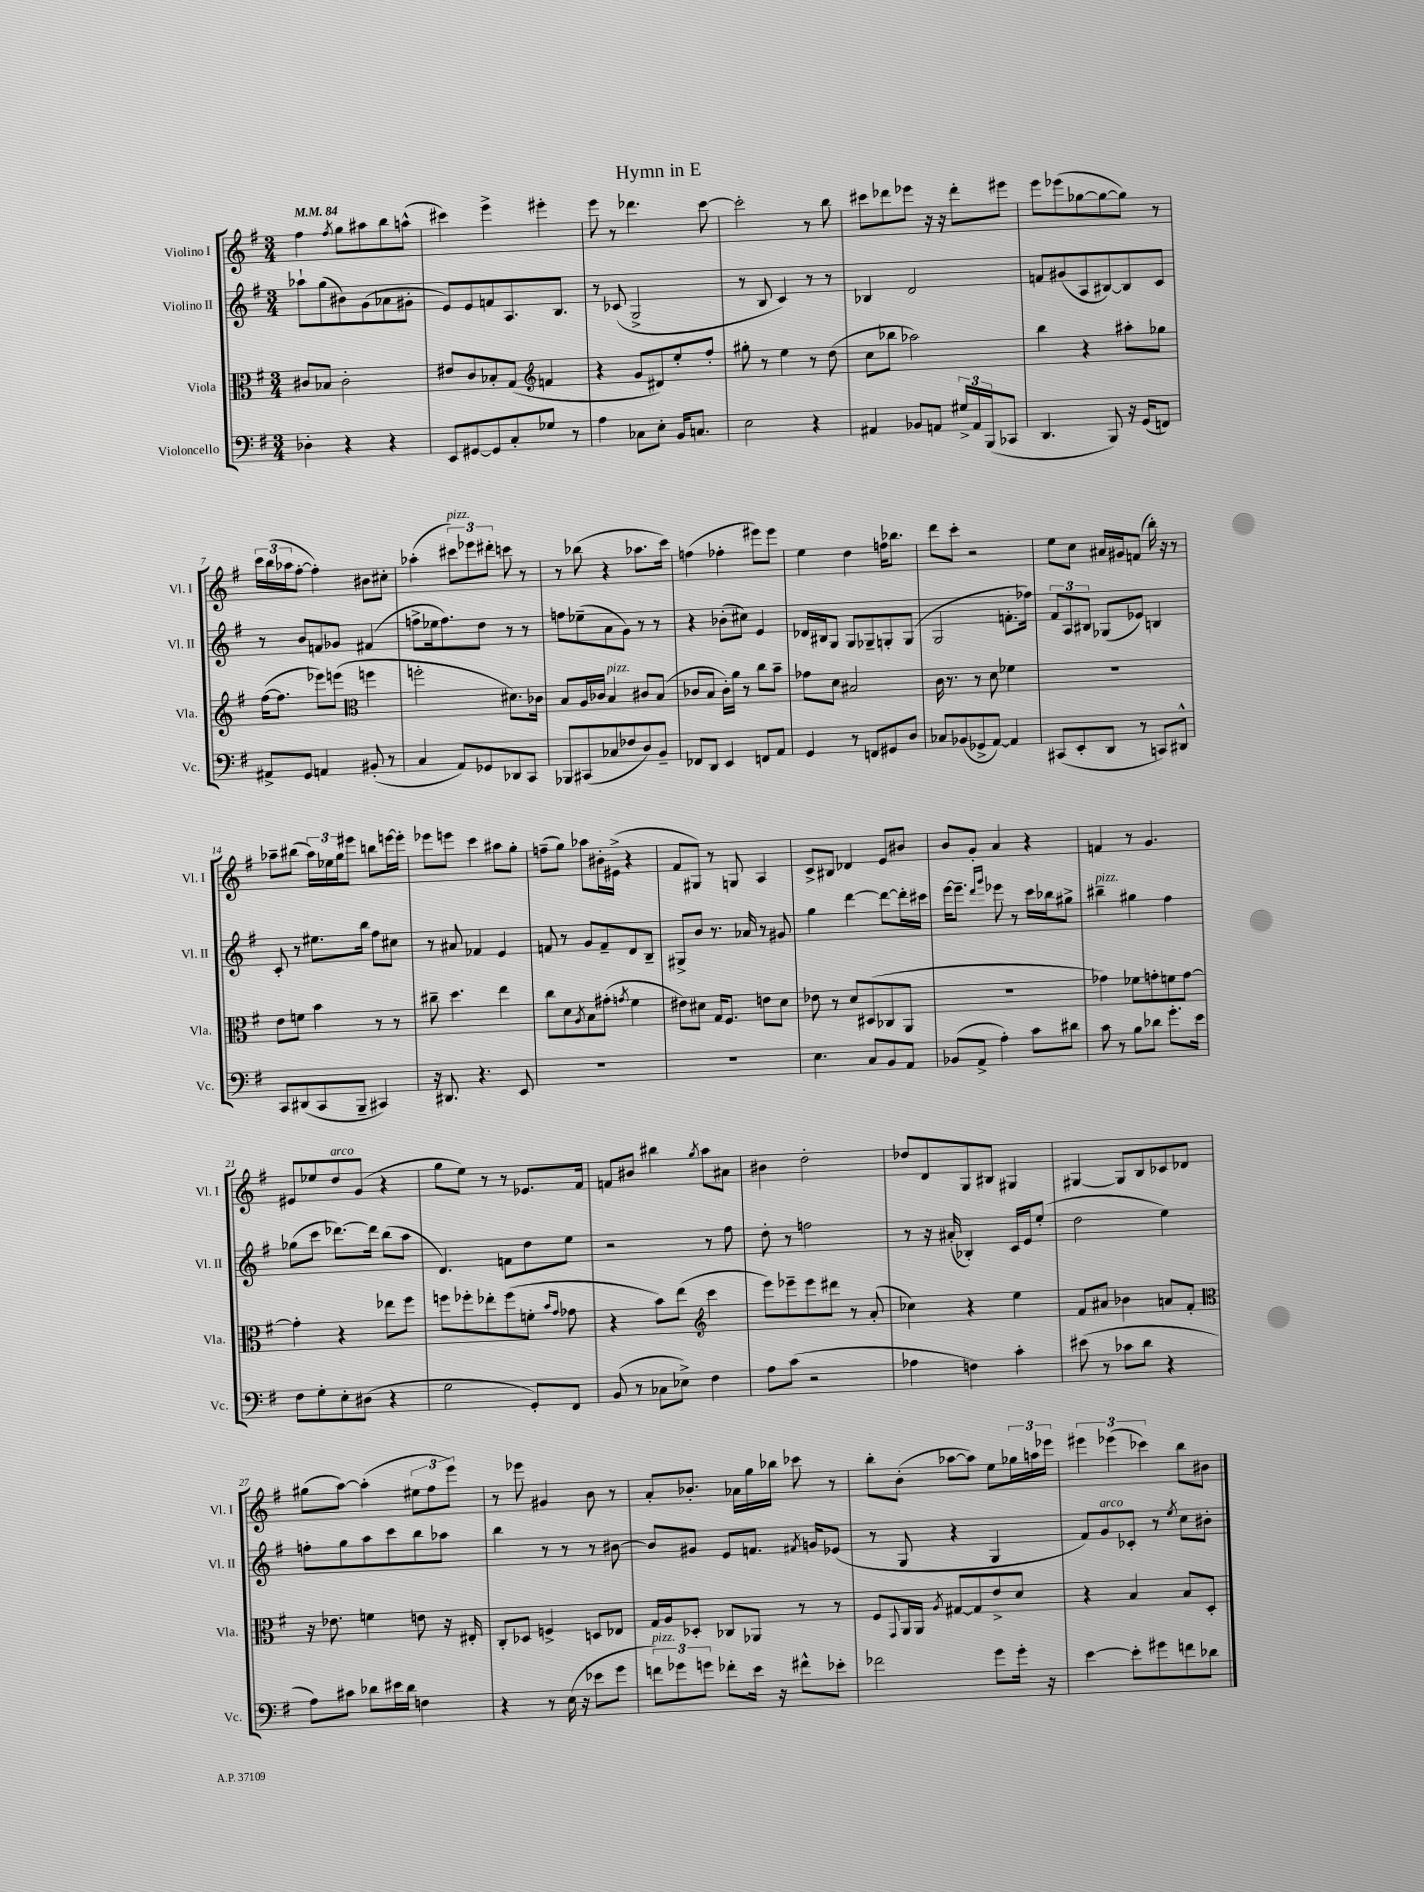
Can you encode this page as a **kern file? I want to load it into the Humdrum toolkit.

**kern	**kern	**kern	**kern
*part4	*part3	*part2	*part1
*staff4	*staff3	*staff2	*staff1
*I"Violoncello	*I"Viola	*I"Violino II	*I"Violino I
*I'Vc.	*I'Vla.	*I'Vl. II	*I'Vl. I
*clefF4	*clefC3	*clefG2	*clefG2
*k[f#]	*k[f#]	*k[f#]	*k[f#]
*M3/4	*M3/4	*M3/4	*M3/4
*MM84	*MM84	*MM84	*MM84
=1	=1	=1	=1
4D-X'\	8c#X/L	8aa-X`\L	4ff#\
.	8B-X/J	(8gg\	.
.	.	.	8qff#/
4r	2c#'\	8b#X\)	8gg\L
.	.	(8g\	8aa#X\
4r	.	8a-X\	8bb\
.	.	8g#X'\J	(8aan^^\J
=2	=2	=2	=2
8EE/L	8e#X/L	8e/L)	4ccc#X\)
[8GG#X/	8c/	8e/	.
8GG#/]	8B-X'/	8fn/	4eee^\
8C'/	(8G/J	8.A/	.
*	*clefG2	*	*
8G-X/J	4fn/	.	4eee#X'\
.	.	8.B/J	.
8r	.	.	.
=3	=3	=3	=3
4A\	4r	8r	8eee\
.	.	(8c-X/	8r
8C-X\L	8g/L	2G^/	4.ddd-X\
8E'\J	8d#X/)	.	.
16BB/KL	8ee'/	.	.
8.Cn/J	.	.	.
.	8ff#'/J	.	[8ccc\
=4	=4	=4	=4
2E\	8gg#X'\	8r	2ccc'\]
.	8r	8B/	.
.	4ee\	4c/)	.
4r	8r	8r	8r
.	(8dd\	8r	8bb\
=5	=5	=5	=5
4AA#X/	8cc\L	4B-X/	8ccc#X\L
.	8bb-X\J	.	8ddd-X\
8BB-X/L	2aa-X\)	2d/	8eee-X\J
8AAn/J	.	.	16r
.	.	.	16r
24G#X^/LL	.	.	8ddd-'\L
24AA/	.	.	.
(24BBB/J	.	.	.
8CC-X/J	.	.	8eee#X\J
=6	=6	=6	=6
4.DD/	4bb\	8fn/L	8eee\L
.	.	(8g#X/	(8eee-X\
.	4r	8A/	[8gg-X\
8BBB/)	.	[8B#X/)	8gg-\_
16r	8aa#X'\L	8B#/]	8gg-\J])
(16GG/KL	.	.	.
8FFn/J)	8gg-X\J	8c/J	8r
!!LO:LB:g=z
=7	=7	=7	=7
8AA#X^/L	([16ff#\KL	8r	24ccc\LL
.	.	.	(24bb\
.	8.ff#\J]	.	.
.	.	.	24aa-X\J
8GG/J	.	8b/L	[8ff#'\J
4AAn/	8eee-X\L)	8fn/	4ff#'\])
.	(8eeen\J	8g-X/J	.
*	*clefC3	*	*
(8BB#X'/	4ffn\	(4f#X/	8b#X\L
8r	.	.	8cc#X'\J
=8	=8	=8	=8
4C/	2ffn'\	8ffn^\L	(4aa-X'\
.	.	16ee-X\k	.
.	.	8.ff\)	.
!	!	!	!LO:TX:a:i:t=pizz.
8AA/L)	.	.	12ccc#X\L)
.	.	.	12eee-X\
8GG-X/	.	8dd\J	.
.	.	.	12ddd#X'\J
8DD-X/	8.d#X\L)	8r	8cccn\
8CC/J	.	8r	8r
.	16c-X\Jk	.	.
=9	=9	=9	=9
8BBB-X/L	8B/L	8ffn\L	8r
(8CC#X/	16A/L	(8ee-X~\	(8bb-X\
.	16c-X/JJ	.	.
!	!LO:TX:a:i:t=pizz.	!	!
8C-X/	4B/	8a\	4r
8F-X/	.	8g\J)	.
8D/)	8c#X/L	8r	8.aa-X\L
8BB~/J	(8B/J	8r	.
.	.	.	16ccc\Jk)
=10	=10	=10	=10
8FF-X/L	8c-X/L	4r	(4ffn\
8DD/J	8B/J	.	.
4EE/	16c-'\LL)	(8b-X'\L	4ff-X'\
.	16a\JJ	.	.
.	8r	8cc#X\J)	.
8FFn/L	8cc\L	4e/	8eee#X\L)
8AA/J	8b~\J	.	8eee#\J
=11	=11	=11	=11
4GG/	8g-X\L	16d-X/LL	4ee\
.	.	16B#X/J	.
.	8d\J	8G/J	.
8r	2B#X/	8G/L	4dd\
8FFn/L	.	8G-X~/	.
8GG#X/	.	8Gn'/	16ffn\KL
.	.	.	8.bb-X\J
8D/J	.	(8G/J	.
=12	=12	=12	=12
8C-X/L	16c\	2G/	8ddd\L
.	8.r	.	.
(8BB-X/	.	.	8ccc'\J
8GG-X^/	8r	.	2r
[8AA/J)	8d\	.	.
4AA/]	4f-X\	8.fn'\L	.
.	.	16ff-X\Jk)	.
=13	=13	=13	=13
(8CC#X/L	2.r	12f#/L	8ee\L
.	.	12A/	.
8EE'/	.	.	8cc\J
.	.	12B#X/J	.
8DD/J	.	(8G-X/L	16a#X/LL
.	.	.	16g#X/J
8r	.	8e-X/J)	(8fn/J
8CCn/L)	.	4Bn/	16bb'\)
.	.	.	16r
8DD#X^^/J	.	.	8r
!!LO:LB:g=z
=14	=14	=14	=14
8CC/L	8e\L	8c'/	8aa-X~\L
(8DD#X/	8fn\J	8r	(8bb#X\J
8CC/	4b\	8.ee#X\L	24aa-\LL)
.	.	.	24ee-X\
.	.	.	24gg\J
8BBB~/J	.	.	8eee#X\J
.	.	16bb\Jk	.
4CC#X/)	8r	8ff#\L	8bbn\L
.	8r	8cc#X\J	[16eeen\L
.	.	.	16eee'\JJ]
=15	=15	=15	=15
16r	8cc#X~\	8r	8eee-X\L
8.DD#X/	.	.	.
.	4.dd\	8a#X/	8eeen\J
4.r	.	4f-X/	4ccc\
.	4ee\	4e/	8aa#X\L
8EE/	.	.	8gg'\J
=16	=16	=16	=16
2.r	8cc\L	8fn/	(8ffn~\L
.	8d\	8r	8gg\J)
.	8qA/	.	.
.	8B\	8g/L	8aa-X\L
.	(8g#X'\J	8f~/	16b#X'\L
.	.	.	(16e#X^\JJ
.	8qgn/	.	.
.	4f#\	8d/	4r
.	.	8B~/J	.
=17	=17	=17	=17
2.r	8e#X\L)	8G#X^/L	8f#/L
.	8d#X\J	8b/J	8G#X/J)
.	16G/KL	8.r	8r
.	8.F#/J	.	.
.	.	.	8Gn/
.	.	16a-X/	.
.	8en\L	8r	4A/
.	8d#\J	8g#X/	.
=18	=18	=18	=18
4.E\	8e-X\	4gg\	8c^/L
.	8r	.	8B#X/J
.	8d/L	[4ddd\	4d-X/
8C/L	(8D#X/	.	.
8BB/	8C-X/	8ddd\L_	8e/L
8AA/J	8AA/J	16ddd'\L]	8b#X/J
.	.	16ccc#X\JJ	.
=19	=19	=19	=19
(8BB-X/L	2.r	[16eee\KL	8b/L
.	.	8.eee~\J]	.
8AA^/J	.	.	8g'/J
.	.	16qqddd/LL	.
.	.	16qqggg/JJ	.
4A'\)	.	8eee-X\	4a/
.	.	8r	.
8c\L	.	16ccc\LL	4r
.	.	16bb-X\J	.
8d#X\J	.	8gg#X^\J	.
=20	=20	=20	=20
!	!	!LO:TX:a:i:t=pizz.	!
8c\	4g-X\)	4bb#X~\	4fn/
8r	.	.	.
8B\L	8f-X\L	4gg#X\	8r
8d-X\J	8gn'\	.	4.g/
8.g'\L	8fn\	4ff#\	.
.	[8g\J	.	.
16e\Jk	.	.	.
!!LO:LB:g=z
=21	=21	=21	=21
8F#\L	4g'\]	(8gg-X\L	8e#X/L
8G'\	.	8ccc\J	8ee-X/
!	!	!	!LO:TX:a:i:t=arco
8E'\	4r	[8.ddd-X\L)	8dd/
(8D#X\J	.	.	(8g/J
.	.	16ddd-\Jk]	.
4r	8ee-X\L	(8bb\L	4r
.	8ff#\J	8aa\J	.
=22	=22	=22	=22
2G\	8ffn\L	4.d/)	8gg\L
.	8ff-X'\	.	8ee\J)
.	8ee-X'\	.	8r
.	(8ff-\	8fn\L	8r
8GG'/L)	8fn'\J	8dd\	8.e-X/L
.	16qqb/LL	.	.
.	16qqg/JJ	.	.
8FF#/J	8g-X\	8ee\J	.
.	.	.	16f#/Jk
=23	=23	=23	=23
(8BB/	4r	2r	8fn/L
8r	.	.	8b#X/J
8C-X\L	8b\L)	.	4bb#X\
8E-X^\J)	(8ee\J	.	.
*	*clefG2	*	*
.	.	.	8qgg/
4F#\	4ccc\	8r	8aa\L
.	.	8ff#\	8a#X\J
=24	=24	=24	=24
8A\L	8eee\L)	8dd'\	4b#X\
(8c\J	8eee-X~\	8r	.
2r	8eee-\	2ffn\	2dd'\
.	8ddd#X\J	.	.
.	8r	.	.
.	(8a'/	.	.
=25	=25	=25	=25
4A-X\	4cc-X\)	8r	8dd-X/L
.	.	16r	8d/
.	.	(16a#X'/	.
4Fn\)	4r	4B-X'/)	8G/
.	.	.	8B#X/J
4c'\	4ee\	16c/LL	4G#X/
.	.	16e/J	.
.	.	(8ee'/J	.
=26	=26	=26	=26
(8e#X\	8f#/L	2dd\	[4G#X/
8r	8a#X/J	.	.
8c-X\L	4b-X\	.	8G#/L]
8d\J	.	.	8B/
4r	8an/L	4ee\)	8c-X/
.	8f#'/J	.	8d-X/J
!!LO:LB:g=z
=27	=27	=27	=27
*	*clefC3	*	*
8A\L)	16r	8ffn'\L	(8gg#X\L
.	8.e-X\	.	.
8c#X\J	.	8gg\	[8aa\J)
8d-X\L	4fn\	8aa\	(4aa'\]
16e#X\L	.	8ccc\	.
16d-\JJ	.	.	.
4Fn\	8en\	8bb\	12ee#X\L
.	.	.	12ff#\
.	16r	8aa-X\J	.
.	.	.	12eee\J)
.	16E#X'/	.	.
=28	=28	=28	=28
4r	8C'/L	4bb\	8r
.	8D-X/J	.	8eee-X\
8r	4Fn^/	8r	4g#X/
(16E\	.	8r	.
16r	.	.	.
8e-X\L	8Dn/L	8r	8b\
8g\J	8E-X/J	[8b#X\	8r
=29	=29	=29	=29
!LO:TX:a:i:t=pizz.	!	!	!
12fn\L)	16G/LL	8b#/L]	8a'/L
.	16A/J	.	.
12g-X\	.	.	.
.	8D-X'/J	8g#X/J	8.b-X'/J
12gn\J	.	.	.
8f-X'\L	8C-X/L	8e/L	.
.	.	.	16a-X\LL
16e\Jk	8AA-X/J	8.fn/J	16gg\
16r	.	.	16bb-X\JJ
8f#X^^\L	8r	.	8ccc-X\
.	.	8qf#X/	.
.	.	16gn/KL	.
8e-X'\J	8r	(8e-X/J	8r
=30	=30	=30	=30
2f-X\	8F#/L	8r	8bb'\L
.	8qqGG/	.	.
.	16AA/L	8G/	(8b'\J
.	16AA/JJ	.	.
.	8qA/	.	.
.	[8G#X/L	4r	[8aa-X\L
.	8G#/]	.	8aa-\J])
8g\L	8e^/	4G/	8ee\L
16g'\Jk	8d/J	.	24gg-X\L
.	.	.	24aan\
16r	.	.	.
.	.	.	24eee-X\JJ
=31	=31	=31	=31
[4e\	4r	8f#/L)	6eee#X\
!	!	!LO:TX:a:i:t=arco	!
.	.	8g/	.
.	.	.	(6eee-X\
8e'\L]	4B/	8c-X'/J	.
.	.	.	6ccc-X\)
8g#X\	.	8r	.
.	.	8qee/	.
8fn\	8B/L	8cc\L	8bb\L
8d-X\J	8D'/J	8b#X'\J	8b#X\J
==	==	==	==
*-	*-	*-	*-
